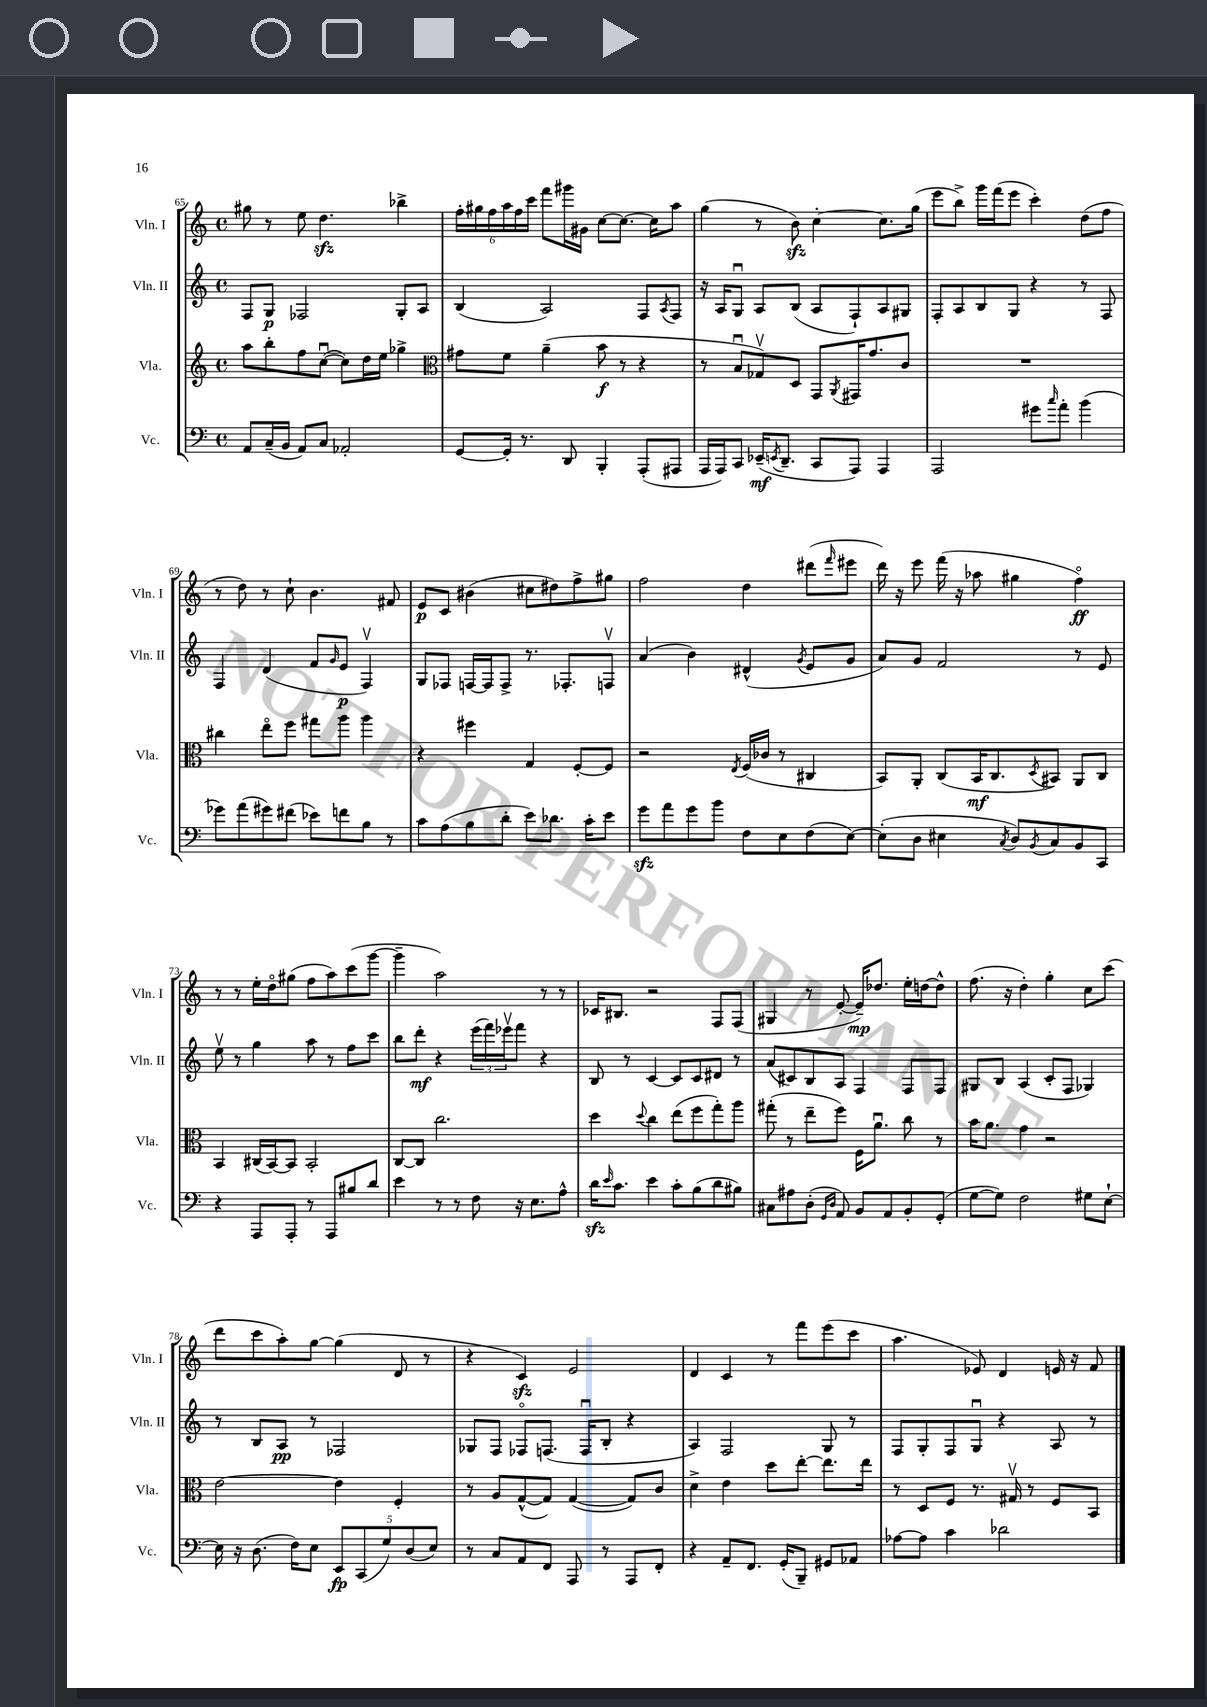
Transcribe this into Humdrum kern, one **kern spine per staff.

**kern	**dynam	**kern	**dynam	**kern	**dynam	**kern	**dynam
*part4	*part4	*part3	*part3	*part2	*part2	*part1	*part1
*staff4	*staff4	*staff3	*staff3	*staff2	*staff2	*staff1	*staff1
*I"Vc.	*	*I"Vla.	*	*I"Vln. II	*	*I"Vln. I	*
*I'Vc.	*	*I'Vla.	*	*I'Vln. II	*	*I'Vln. I	*
*clefF4	*	*clefG2	*	*clefG2	*	*clefG2	*
*k[]	*	*k[]	*	*k[]	*	*k[]	*
*M4/4	*	*M4/4	*	*M4/4	*	*M4/4	*
*met(c)	*	*met(c)	*	*met(c)	*	*met(c)	*
=65	=65	=65	=65	=65	=65	=65	=65
8AA/L	.	8aa\L	.	8F/L	.	8gg#X\	.
(16C~/L	.	8bb'\	.	8G/J	p	8r	.
16BB/JJ	.	.	.	.	.	.	.
8AA/L)	.	8ff\	.	2F-X/	.	8ee\	.
8C/J	.	([8ccu\J	.	.	.	4.ddzz\	.
2AA-X'/	.	8cc\L])	.	.	.	.	.
.	.	16dd\L	.	.	.	.	.
.	.	16ee\JJ	.	.	.	.	.
.	.	4gg-X^\	.	8G'/L	.	4bb-X^\	.
.	.	.	.	8A/J	.	.	.
=66	=66	=66	=66	=66	=66	=66	=66
*	*	*clefC3	*	*	*	*	*
[8GG/L	.	8g#X\L	.	(4B/	.	24ff'\LL	.
.	.	.	.	.	.	24gg#X\	.
.	.	.	.	.	.	24ff\	.
16GG'/Jk]	.	8f\J	.	.	.	24aa\	.
.	.	.	.	.	.	24ff\	.
8.r	.	.	.	.	.	.	.
.	.	.	.	.	.	24ccc\JJ	.
.	.	(4a~\	.	2A/)	.	8fff\L	.
8DD/	.	.	.	.	.	16ggg#X\L	.
.	.	.	.	.	.	16g#X\JJ	.
4BBB'/	.	8b\	f	.	.	[8cc\L	.
.	.	8r	.	.	.	8.cc\J_	.
(8AAA'/L	.	4r	.	8F/L	.	.	.
.	.	.	.	.	.	16cc\KL]	.
.	.	.	.	8qA/	.	.	.
8AAA#X/J	.	.	.	8F/J	.	8aa\J	.
=67	=67	=67	=67	=67	=67	=67	=67
16AAA/LL	.	8r	.	16r	.	(4gg\	.
16AAA/J)	.	.	.	16A/KL	.	.	.
8CC/J	.	8Bu/L	.	8Gu/J	.	.	.
(16EE-X~/KL	mf	8G-Xv/)	.	8A/L	.	8r	.
8qEEn/	.	.	.	.	.	.	.
8.DD~/J	.	.	.	.	.	.	.
.	.	8D/J	.	(8B/J	.	8bzz\)	.
8CC/L	.	8GG/L	.	8A/L	.	[4cc'\	.
.	.	8qAA/	.	.	.	.	.
8AAA/J)	.	16GG#X/K	.	8F`/)	.	.	.
.	.	8.g/	.	.	.	.	.
4AAA/	.	.	.	8A/	.	8.cc\L]	.
.	.	8c/J	.	8G#X/J	.	.	.
.	.	.	.	.	.	(16gg\Jk	.
=68	=68	=68	=68	=68	=68	=68	=68
2AAA/	.	1r	.	8F'/L	.	8eee\L	.
.	.	.	.	8A/	.	8bb^\J)	.
.	.	.	.	8B/	.	16ggg\LL	.
.	.	.	.	.	.	(16fff\J	.
.	.	.	.	8G/J	.	8eee\J	.
8g#X\L	.	.	.	4r	.	4ccc'\)	.
16qqcc/	.	.	.	.	.	.	.
8a'\J	.	.	.	.	.	.	.
(4b\	.	.	.	8r	.	(8dd\L	.
.	.	.	.	8F/	.	8ff\J	.
!!LO:LB:g=z
=69	=69	=69	=69	=69	=69	=69	=69
8g-X\L)	.	4cc#X\	.	4F/	.	8r	.
(8a\	.	.	.	.	.	8dd\)	.
8g#X\)	.	8ee\L	.	(4d/	.	8r	.
(8f#X\J	.	8ff\J	.	.	.	8cc`\	.
8e-X\L)	.	8gg#X\L	.	8f/L	.	4.b\	.
.	.	.	.	16qqg/	.	.	.
8fn\	.	8aa\J	.	8e/J	p	.	.
8B\J	.	4aa\	.	4Fv/)	.	.	.
8r	.	.	.	.	.	8f#X/	.
=70	=70	=70	=70	=70	=70	=70	=70
8c\L	.	4r	.	8G/L	.	8e/L	p
(8A\	.	.	.	8F-X/J	.	8c/J	.
8B\	.	4ff#X\	.	[16Fn/LL	.	(4b#X\	.
.	.	.	.	16F/J]	.	.	.
8d'\J	.	.	.	8F^/J	.	.	.
8e\L)	.	4G/	.	8.r	.	8cc#X\L	.
8.d-X\J	.	.	.	.	.	8dd#X\)	.
.	.	.	.	8.F-X'/L	.	.	.
.	.	[8F'/L	.	.	.	8ff^\	.
16c'\KL	.	.	.	.	.	.	.
8e\J	.	8F/J]	.	8Fnv/J	.	8gg#X\J	.
=71	=71	=71	=71	=71	=71	=71	=71
8gzz\L	.	2r	.	(4a/	.	2ff\	.
8a\	.	.	.	.	.	.	.
8g\	.	.	.	4b\)	.	.	.
8b\J	.	.	.	.	.	.	.
.	.	8qE/	.	.	.	.	.
8F\L	.	(16F/LL	.	(4d#X^^/	.	4dd\	.
.	.	16c-X/JJ	.	.	.	.	.
8E\	.	8r	.	.	.	.	.
.	.	.	.	8qg/	.	.	.
(8F\	.	4C#X/	.	8e/L	.	(8ddd#X\L	.
.	.	.	.	.	.	16qqfff/	.
[8E\J)	.	.	.	8g/J	.	8eee#X\J	.
=72	=72	=72	=72	=72	=72	=72	=72
(8E'\L]	.	8BB/L)	.	8a/L)	.	16ddd\)	.
.	.	.	.	.	.	16r	.
8D\J	.	8AA'/J	.	8g/J	.	8eee\	.
4E#X\	.	(8C/L	.	2f/	.	(16fff\	.
.	.	.	.	.	.	16r	.
.	.	16BB/K	mf	.	.	8aa-X\	.
.	.	8.C/	.	.	.	.	.
8qC/	.	.	.	.	.	.	.
8D/L)	.	.	.	.	.	4gg#X\	.
8qBB/	.	8qD/	.	.	.	.	.
8C/	.	8BB#X/J)	.	.	.	.	.
8BB/	.	8AA/L	.	8r	.	4ff\)	ff
8CC/J	.	8C/J	.	8e/	.	.	.
!!LO:LB:g=z
=73	=73	=73	=73	=73	=73	=73	=73
4r	.	4BB/	.	8eev\	.	8r	.
.	.	.	.	8r	.	8r	.
8AAA/L	.	(16C#X/LL	.	4gg\	.	16ee'\LL	.
.	.	[16BB/J)	.	.	.	16dd\J	.
8AAA'/J	.	8BB/J]	.	.	.	(8gg#X\J	.
8r	.	2BB'/	.	8aa\	.	8ff\L	.
8AAA/L	.	.	.	8r	.	8aa\)	.
8B#X/	.	.	.	8ff\L	.	(8ccc\	.
8d/J	.	.	.	8ccc\J	.	[8ggg\J	.
=74	=74	=74	=74	=74	=74	=74	=74
4e\	.	[8C/L	.	8bb\L	.	4ggg~\]	.
.	.	8C/J]	.	8ddd'\J	mf	.	.
8r	.	2.cc\	.	4r	.	2aa\)	.
8r	.	.	.	.	.	.	.
8F\	.	.	.	(24eee\LL	.	.	.
.	.	.	.	24fff\)	.	.	.
.	.	.	.	24eee-Xv\J	.	.	.
16r	.	.	.	8fff\J	.	.	.
8.E\L	.	.	.	.	.	.	.
.	.	.	.	4r	.	8r	.
8A^^\J	.	.	.	.	.	8r	.
=75	=75	=75	=75	=75	=75	=75	=75
16dzz\KL	.	4dd\	.	8B/	.	16c-X/KL	.
16qqe/	.	.	.	.	.	.	.
8.c\J	.	.	.	.	.	8.B#X/J	.
.	.	.	.	8r	.	.	.
.	.	8qqdd/	.	.	.	.	.
4e\	.	4cc\	.	[4c/	.	2r	.
8c'\L	.	(8ee\L	.	8c/L]	.	.	.
(8B\	.	8ff\	.	8c/	.	.	.
8d\	.	8gg'\)	.	8d#X/J	.	8F/L	.
8B#X\J)	.	8aa\J	.	8r	.	(8F/J	.
=76	=76	=76	=76	=76	=76	=76	=76
8C#X\L	.	(8gg#X'\	.	(8a/L	.	4G#X/	.
8A#X\	.	8r	.	8c#X/)	.	.	.
(8D'\J	.	8ee~\L	.	8B/	.	8r	.
16qqGG/LL	.	.	.	.	.	.	.
16qqD/JJ	.	.	.	.	.	.	.
8AA/)	.	8ff\J)	.	8A/J	.	[8e'/	.
8BB/L	.	16F\KL	.	4F/	.	16e~/KL])	mp
.	.	8.au\J	.	.	.	8.dd-X/J	.
8AA/	.	.	.	.	.	.	.
8BB'/	.	8cc\	.	8F/L	.	16ee'\LL	.
.	.	.	.	.	.	[16ddn\J	.
(8GG'/J	.	8r	.	8F/J	.	8dd^^\J]	.
=77	=77	=77	=77	=77	=77	=77	=77
[8G\L	.	16b\KL	.	8G#X/L	.	(8.ff\	.
.	.	8.a\J	.	.	.	.	.
8G\J])	.	.	.	8B/J	.	.	.
.	.	.	.	.	.	16r	.
2F\	.	4g\	.	(4A/	.	4dd'\)	.
.	.	2r	.	8c'/L	.	4gg'\	.
.	.	.	.	8F/J	.	.	.
8G#X\L	.	.	.	4G-X/)	.	8cc\L	.
[8E`\J	.	.	.	.	.	(8ccc\J	.
!!LO:LB:g=z
=78	=78	=78	=78	=78	=78	=78	=78
16E\]	.	[2e\	.	8r	.	8ddd\L	.
16r	.	.	.	.	.	.	.
(8.D\	.	.	.	8B/L	.	8ccc\	.
.	.	.	.	8A/J	pp	8aa'\)	.
16F\KL)	.	.	.	.	.	.	.
8E\J	.	.	.	8r	.	[8gg\J	.
10EE/L	fp	4e\]	.	2F-X/	.	(4gg\]	.
(10CC/	.	.	.	.	.	.	.
10G/)	.	.	.	.	.	.	.
.	.	4F'/	.	.	.	8d/	.
(10D/	.	.	.	.	.	.	.
.	.	.	.	.	.	8r	.
10E/J)	.	.	.	.	.	.	.
=79	=79	=79	=79	=79	=79	=79	=79
8r	.	8r	.	8G-X/L	.	4r	.
8C/L	.	8A/L	.	8F/J	.	.	.
8AA/	.	([8G^^/	.	8F-X/L	.	4czz/)	.
8FF/J	.	8G/J])	.	(8.Fn/J	.	.	.
8AAA/	.	([4G/	.	.	.	2e/	.
.	.	.	.	16Fu/KL	.	.	.
8r	.	.	.	8B'/J	.	.	.
8AAA/L	.	8G/L])	.	4r	.	.	.
8FF'/J	.	8c/J	.	.	.	.	.
=80	=80	=80	=80	=80	=80	=80	=80
4r	.	4d^\	.	4A/)	.	4d/	.
8AA~/L	.	4e\	.	2F/	.	4c/	.
8.FF/J	.	.	.	.	.	.	.
.	.	8dd\L	.	.	.	8r	.
(16GG'/KL	.	.	.	.	.	.	.
8BBB~/J)	.	[8ee'\J	.	.	.	8fff\L	.
8GG#X/L	.	8.ee\L]	.	8G/	.	(8eee\	.
8AA-X/J	.	.	.	8r	.	8ccc\J	.
.	.	16ee\Jk	.	.	.	.	.
=81	=81	=81	=81	=81	=81	=81	=81
[8A-X\L	.	8r	.	8F/L	.	4.aa\	.
8A-\J]	.	8D/L	.	8G'/	.	.	.
4c\	.	8F/J	.	8F/	.	.	.
.	.	8.r	.	8Gu/J	.	8e-X/)	.
2d-X\	.	.	.	4r	.	4d/	.
.	.	16G#Xv/	.	.	.	.	.
.	.	8r	.	.	.	.	.
.	.	8F/L	.	8A/	.	16en/	.
.	.	.	.	.	.	16r	.
.	.	8BB/J	.	8r	.	8f/	.
==	==	==	==	==	==	==	==
*-	*-	*-	*-	*-	*-	*-	*-
